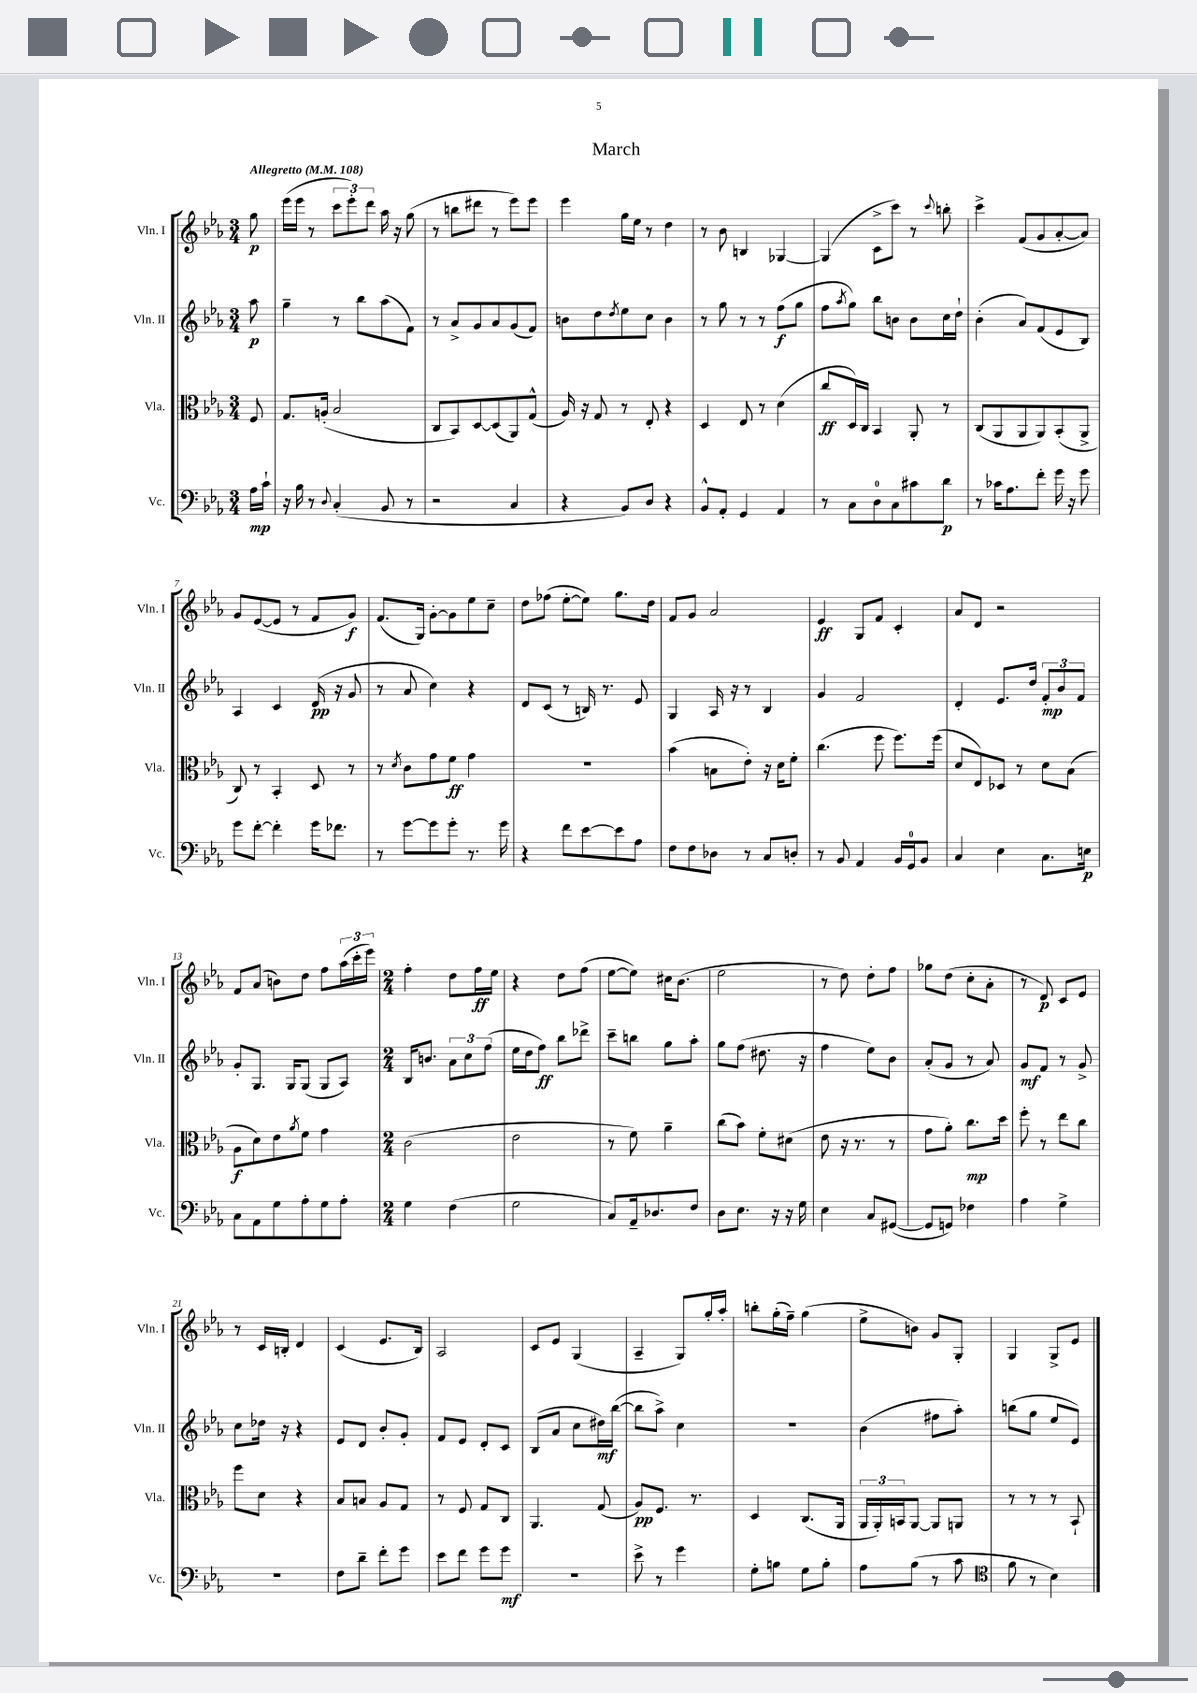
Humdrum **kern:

**kern	**dynam	**kern	**dynam	**kern	**dynam	**kern	**dynam
*part4	*part4	*part3	*part3	*part2	*part2	*part1	*part1
*staff4	*staff4	*staff3	*staff3	*staff2	*staff2	*staff1	*staff1
*I"Vc.	*	*I"Vla.	*	*I"Vln. II	*	*I"Vln. I	*
*I'Vc.	*	*I'Vla.	*	*I'Vln. II	*	*I'Vln. I	*
*clefF4	*	*clefC3	*	*clefG2	*	*clefG2	*
*k[b-e-a-]	*	*k[b-e-a-]	*	*k[b-e-a-]	*	*k[b-e-a-]	*
*M3/4	*	*M3/4	*	*M3/4	*	*M3/4	*
*MM108	*	*MM108	*	*MM108	*	*MM108	*
=	=	=	=	=	=	=	=
!	!	!	!	!	!	!LO:TX:a:B:t=Allegretto	!
16A-\LL	mp	8F/	.	8aa-\	p	8gg\	p
16c`\JJ	.	.	.	.	.	.	.
=1	=1	=1	=1	=1	=1	=1	=1
16r	.	8.G/L	.	4gg~\	.	(16eee-\LL	.
16B-\	.	.	.	.	.	16eee-\JJ	.
8r	.	.	.	.	.	8r	.
.	.	(16An'/Jk	.	.	.	.	.
8qqD/	.	.	.	.	.	.	.
(4C'/	.	2B-/	.	8r	.	12ccc\L	.
.	.	.	.	.	.	12eee-'\)	.
.	.	.	.	8bb-\L	.	.	.
.	.	.	.	.	.	12ddd\J	.
8BB-/	.	.	.	(8aa-\	.	16aa-\	.
.	.	.	.	.	.	16r	.
8r	.	.	.	8f\J)	.	(8gg\	.
=2	=2	=2	=2	=2	=2	=2	=2
2r	.	8C/L	.	8r	.	8r	.
.	.	8BB-/)	.	8a-^/L	.	8bbn\L	.
.	.	[8D/	.	8g/	.	8ddd#X\J	.
.	.	(8D/]	.	8a-/	.	8r	.
4C/	.	8AA-/)	.	(8g/	.	8eee-\L)	.
.	.	(8G^^/J	.	8f/J)	.	8eee-\J	.
=3	=3	=3	=3	=3	=3	=3	=3
4r	.	16A-/)	.	8bn\L	.	4eee-\	.
.	.	16r	.	.	.	.	.
.	.	8G/	.	8dd\	.	.	.
.	.	.	.	8qdd/	.	.	.
8BB-/L)	.	8r	.	8ee-\	.	16gg\LL	.
.	.	.	.	.	.	16ee-\JJ	.
8D/J	.	8E-'/	.	8cc\J	.	8r	.
4r	.	4r	.	4b\	.	4dd\	.
=4	=4	=4	=4	=4	=4	=4	=4
8BB-^^/L	.	4D/	.	8r	.	8r	.
8AA-'/J	.	.	.	8gg\	.	8b-\	.
4GG/	.	8E-/	.	8r	.	4Bn/	.
.	.	8r	.	8r	.	.	.
4AA-/	.	(4d\	.	(8ff\L	f	[4G-X/	.
.	.	.	.	8gg\J	.	.	.
=5	=5	=5	=5	=5	=5	=5	=5
8r	.	8cc/L	ff	8ff\L	.	(4G-/]	.
.	.	.	.	8qaa-/	.	.	.
8C\L	.	16D/L)	.	8gg\J)	.	.	.
.	.	16C/JJ	.	.	.	.	.
8D\	.	4BB-/	.	8bb-\L	.	8c^\L	.
8C\	.	.	.	8bn\J	.	8ccc\J)	.
8c#X\	.	8AA-'/	.	8b\L	.	8r	.
.	.	.	.	.	.	8qqccc/	.
8d\J	p	8r	.	16cc\L	.	8bbn'\	.
.	.	.	.	16dd`\JJ	.	.	.
=6	=6	=6	=6	=6	=6	=6	=6
8r	.	(8C/L	.	(4b-'\	.	4ccc^\	.
16c-X\KL	.	8AA-/	.	.	.	.	.
8.A-\	.	.	.	.	.	.	.
.	.	8AA-/	.	8a-/L)	.	(8f/L	.
8f'\J	.	8AA-/)	.	(8f/	.	8g/	.
16g\	.	(8BB-'/	.	8e-/	.	[8a-'/	.
16r	.	.	.	.	.	.	.
8g\	.	8AA-^/J	.	8B-/J)	.	8a-/J])	.
!!LO:LB:g=z
=7	=7	=7	=7	=7	=7	=7	=7
8g\L	.	8C/)	.	4A-/	.	8g/L	.
[8f'\J	.	8r	.	.	.	([8e-/	.
4f'\]	.	4BB-'/	.	4c/	.	8e-/J]	.
.	.	.	.	.	.	8r	.
16g\KL	.	8D/	.	(16d/	pp	8f/L	.
8.f-X\J	.	.	.	16r	.	.	.
.	.	8r	.	8g/	.	8g/J)	f
=8	=8	=8	=8	=8	=8	=8	=8
8r	.	8r	.	8r	.	(8.f/L	.
.	.	8qd/	.	.	.	.	.
[8g\L	.	8c\L	.	8a-/	.	.	.
.	.	.	.	.	.	16G/Jk)	.
8g\]	.	8g\	.	4cc\)	.	[8g'\L	.
8g'\J	.	8f\J	ff	.	.	8g\]	.
8.r	.	4g\	.	4r	.	8ee-\	.
.	.	.	.	.	.	8cc~\J	.
16g\	.	.	.	.	.	.	.
=9	=9	=9	=9	=9	=9	=9	=9
4r	.	2.r	.	8d/L	.	8dd\L	.
.	.	.	.	(8c/J	.	(8ff-X\J	.
8f\L	.	.	.	8r	.	[8ee-'\L	.
[8e-\	.	.	.	16Bn/)	.	8ee-\J])	.
.	.	.	.	8.r	.	.	.
8e-\]	.	.	.	.	.	8.gg\L	.
8A-\J	.	.	.	8e-/	.	.	.
.	.	.	.	.	.	16dd\Jk	.
=10	=10	=10	=10	=10	=10	=10	=10
8F\L	.	(4b-\	.	4G/	.	8f/L	.
8F\	.	.	.	.	.	8g/J	.
8D-X\J	.	8Bn\L	.	16A-/	.	2a-/	.
.	.	.	.	16r	.	.	.
8r	.	8e-'\J)	.	8r	.	.	.
8C/L	.	16r	.	4B-/	.	.	.
.	.	16d\KL	.	.	.	.	.
8Dn'/J	.	8f'\J	.	.	.	.	.
=11	=11	=11	=11	=11	=11	=11	=11
8r	.	(4.cc\	.	4g/	.	4e-/	ff
8BB-/	.	.	.	.	.	.	.
4AA-/	.	.	.	2f/	.	8G/L	.
.	.	8ff\	.	.	.	8f/J	.
16BB-/LL	.	8.ff\L)	.	.	.	4c'/	.
16GG/J	.	.	.	.	.	.	.
8BB-/J	.	.	.	.	.	.	.
.	.	(16ff\Jk	.	.	.	.	.
=12	=12	=12	=12	=12	=12	=12	=12
4C/	.	8d/L	.	4d'/	.	8a-/L	.
.	.	8E-/)	.	.	.	8d/J	.
4E-\	.	8D-X/J	.	8.e-/L	.	2r	.
.	.	8r	.	.	.	.	.
.	.	.	.	16dd/Jk	.	.	.
8.C\L	.	8d\L	.	12f'/L	mp	.	.
.	.	.	.	12b-/	.	.	.
.	.	(8B-\J	.	.	.	.	.
.	.	.	.	12f/J	.	.	.
16En\Jk	p	.	.	.	.	.	.
!!LO:LB:g=z
=13	=13	=13	=13	=13	=13	=13	=13
8C\L	.	8A-\L	f	8g'/L	.	8f/L	.
8AA-\	.	8d\)	.	8.G/J	.	(8a-/J	.
8G\	.	8e-\	.	.	.	8bn\L)	.
.	.	.	.	16G/KL	.	.	.
.	.	8qa-/	.	.	.	.	.
8A-'\	.	8f\J	.	(8G/J	.	8dd\J	.
8G\	.	4g\	.	8G/L	.	8ff\L	.
8A-'\J	.	.	.	8A-/J)	.	(24aa-\L	.
.	.	.	.	.	.	24ccc'\	.
.	.	.	.	.	.	24eee-\JJ)	.
=14	=14	=14	=14	=14	=14	=14	=14
*M2/4	*	*M2/4	*	*M2/4	*	*M2/4	*
4G\	.	(2c\	.	16B-/KL	.	4ff'\	.
.	.	.	.	8.bn/J	.	.	.
(4F\	.	.	.	12a-\L	.	8dd\L	.
.	.	.	.	12cc\	.	.	.
.	.	.	.	.	.	16ff\L	ff
.	.	.	.	(12ff\J	.	.	.
.	.	.	.	.	.	16ee-\JJ	.
=15	=15	=15	=15	=15	=15	=15	=15
2G\	.	2e-\	.	16ee-\LL	.	4r	.
.	.	.	.	16dd\J	.	.	.
.	.	.	.	8ff\J)	ff	.	.
.	.	.	.	8bb-\L	.	8dd\L	.
.	.	.	.	8ddd-X^\J	.	(8ff\J	.
=16	=16	=16	=16	=16	=16	=16	=16
8C/L)	.	8r	.	8ccc~\L	.	[8ee-\L	.
16AA-~/k	.	8f\)	.	8bbn\J	.	8ee-\J])	.
8.D-X/	.	.	.	.	.	.	.
.	.	4a-~\	.	8gg\L	.	16cc#X\KL	.
.	.	.	.	.	.	(8.b-\J	.
8F/J	.	.	.	8aa-'\J	.	.	.
=17	=17	=17	=17	=17	=17	=17	=17
8D\L	.	(8cc\L	.	8gg\L	.	2ee-\	.
8.E-\J	.	8b-\J)	.	(8ff\J	.	.	.
.	.	8f'\L	.	8.dd#X\	.	.	.
16r	.	.	.	.	.	.	.
16r	.	(8d#X\J	.	.	.	.	.
16G\	.	.	.	16r	.	.	.
=18	=18	=18	=18	=18	=18	=18	=18
4E-\	.	8e-\	.	4ff\	.	8r	.
.	.	16r	.	.	.	8dd\)	.
.	.	8.r	.	.	.	.	.
8C/L	.	.	.	8ee-\L)	.	8dd'\L	.
([8GG#X/J	.	8r	.	8b-\J	.	8ff\J	.
=19	=19	=19	=19	=19	=19	=19	=19
8GG#/L]	.	8g\L	.	(8a-'/L	.	8gg-X\L	.
8GGn/J)	.	8a-'\J)	.	8g/J	.	(8dd\J	.
4F-X\	.	8.cc\L	mp	8r	.	8cc'\L	.
.	.	.	.	8a-/)	.	8a-'\J	.
.	.	16dd\Jk	.	.	.	.	.
=20	=20	=20	=20	=20	=20	=20	=20
4A-\	.	8ff'\	.	8g/L	mf	8r	.
.	.	8r	.	8f/J	.	8d/)	p
4G^\	.	8ee-\L	.	8r	.	8c/L	.
.	.	8cc\J	.	8g^/	.	8e-/J	.
!!LO:LB:g=z
=21	=21	=21	=21	=21	=21	=21	=21
2r	.	8ff\L	.	8cc\L	.	8r	.
.	.	8d\J	.	16dd-X\Jk	.	16c/LL	.
.	.	.	.	16r	.	16Bn'/JJ	.
.	.	4r	.	4r	.	4d/	.
=22	=22	=22	=22	=22	=22	=22	=22
8F\L	.	8B-/L	.	8e-/L	.	(4c/	.
8d~\J	.	8Bn/J	.	8d/J	.	.	.
8f'\L	.	8A-/L	.	8b-'/L	.	8.e-/L	.
8g\J	.	8G/J	.	8g'/J	.	.	.
.	.	.	.	.	.	16B-/Jk)	.
=23	=23	=23	=23	=23	=23	=23	=23
8e-\L	.	8r	.	8f/L	.	2A-/	.
8f\J	.	8F/	.	8e-/J	.	.	.
8g\L	.	8G/L	.	8d'/L	.	.	.
8g\J	mf	8C/J	.	8c/J	.	.	.
=24	=24	=24	=24	=24	=24	=24	=24
2r	.	4.AA-/	.	(8B-/L	.	8c/L	.
.	.	.	.	8a-/J	.	8e-/J	.
.	.	.	.	8cc\L	.	(4G/	.
.	.	(8G/	.	16dd#X\L)	mf	.	.
.	.	.	.	([16bb-\JJ	.	.	.
=25	=25	=25	=25	=25	=25	=25	=25
8e-^\	.	8A-/L)	pp	8bb-\L]	.	4A-~/	.
8r	.	8.F/J	.	8aa-^\J)	.	.	.
4g\	.	.	.	4cc\	.	8G/L)	.
.	.	8.r	.	.	.	.	.
.	.	.	.	.	.	16gg'/L	.
.	.	.	.	.	.	16aa-'/JJ	.
=26	=26	=26	=26	=26	=26	=26	=26
8G'\L	.	4D/	.	2r	.	8bbn'\L	.
8Bn\J	.	.	.	.	.	(16gg'\L	.
.	.	.	.	.	.	16ff~\JJ)	.
8G\L	.	(8.C/L	.	.	.	(4gg\	.
8B'\J	.	.	.	.	.	.	.
.	.	16AA-/Jk	.	.	.	.	.
=27	=27	=27	=27	=27	=27	=27	=27
8A-\L	.	24AA-/LL	.	(4b-\	.	8ee-^\L	.
.	.	24AA-'/)	.	.	.	.	.
.	.	24BBn/J	.	.	.	.	.
(8B-\J	.	[8AA-/J	.	.	.	8bn\J)	.
8r	.	8AA-/L]	.	8ff#X\L	.	8g/L	.
8c\	.	8AAn/J	.	8aa-'\J)	.	8G'/J	.
=28	=28	=28	=28	=28	=28	=28	=28
*clefC4	*	*	*	*	*	*	*
8f\	.	8r	.	(8bbn\L	.	4G/	.
8r	.	8r	.	8gg\J	.	.	.
4B-\)	.	8r	.	8ee-/L	.	8G^/L	.
.	.	8BB-`/	.	8e-/J)	.	8e-/J	.
==	==	==	==	==	==	==	==
*-	*-	*-	*-	*-	*-	*-	*-
